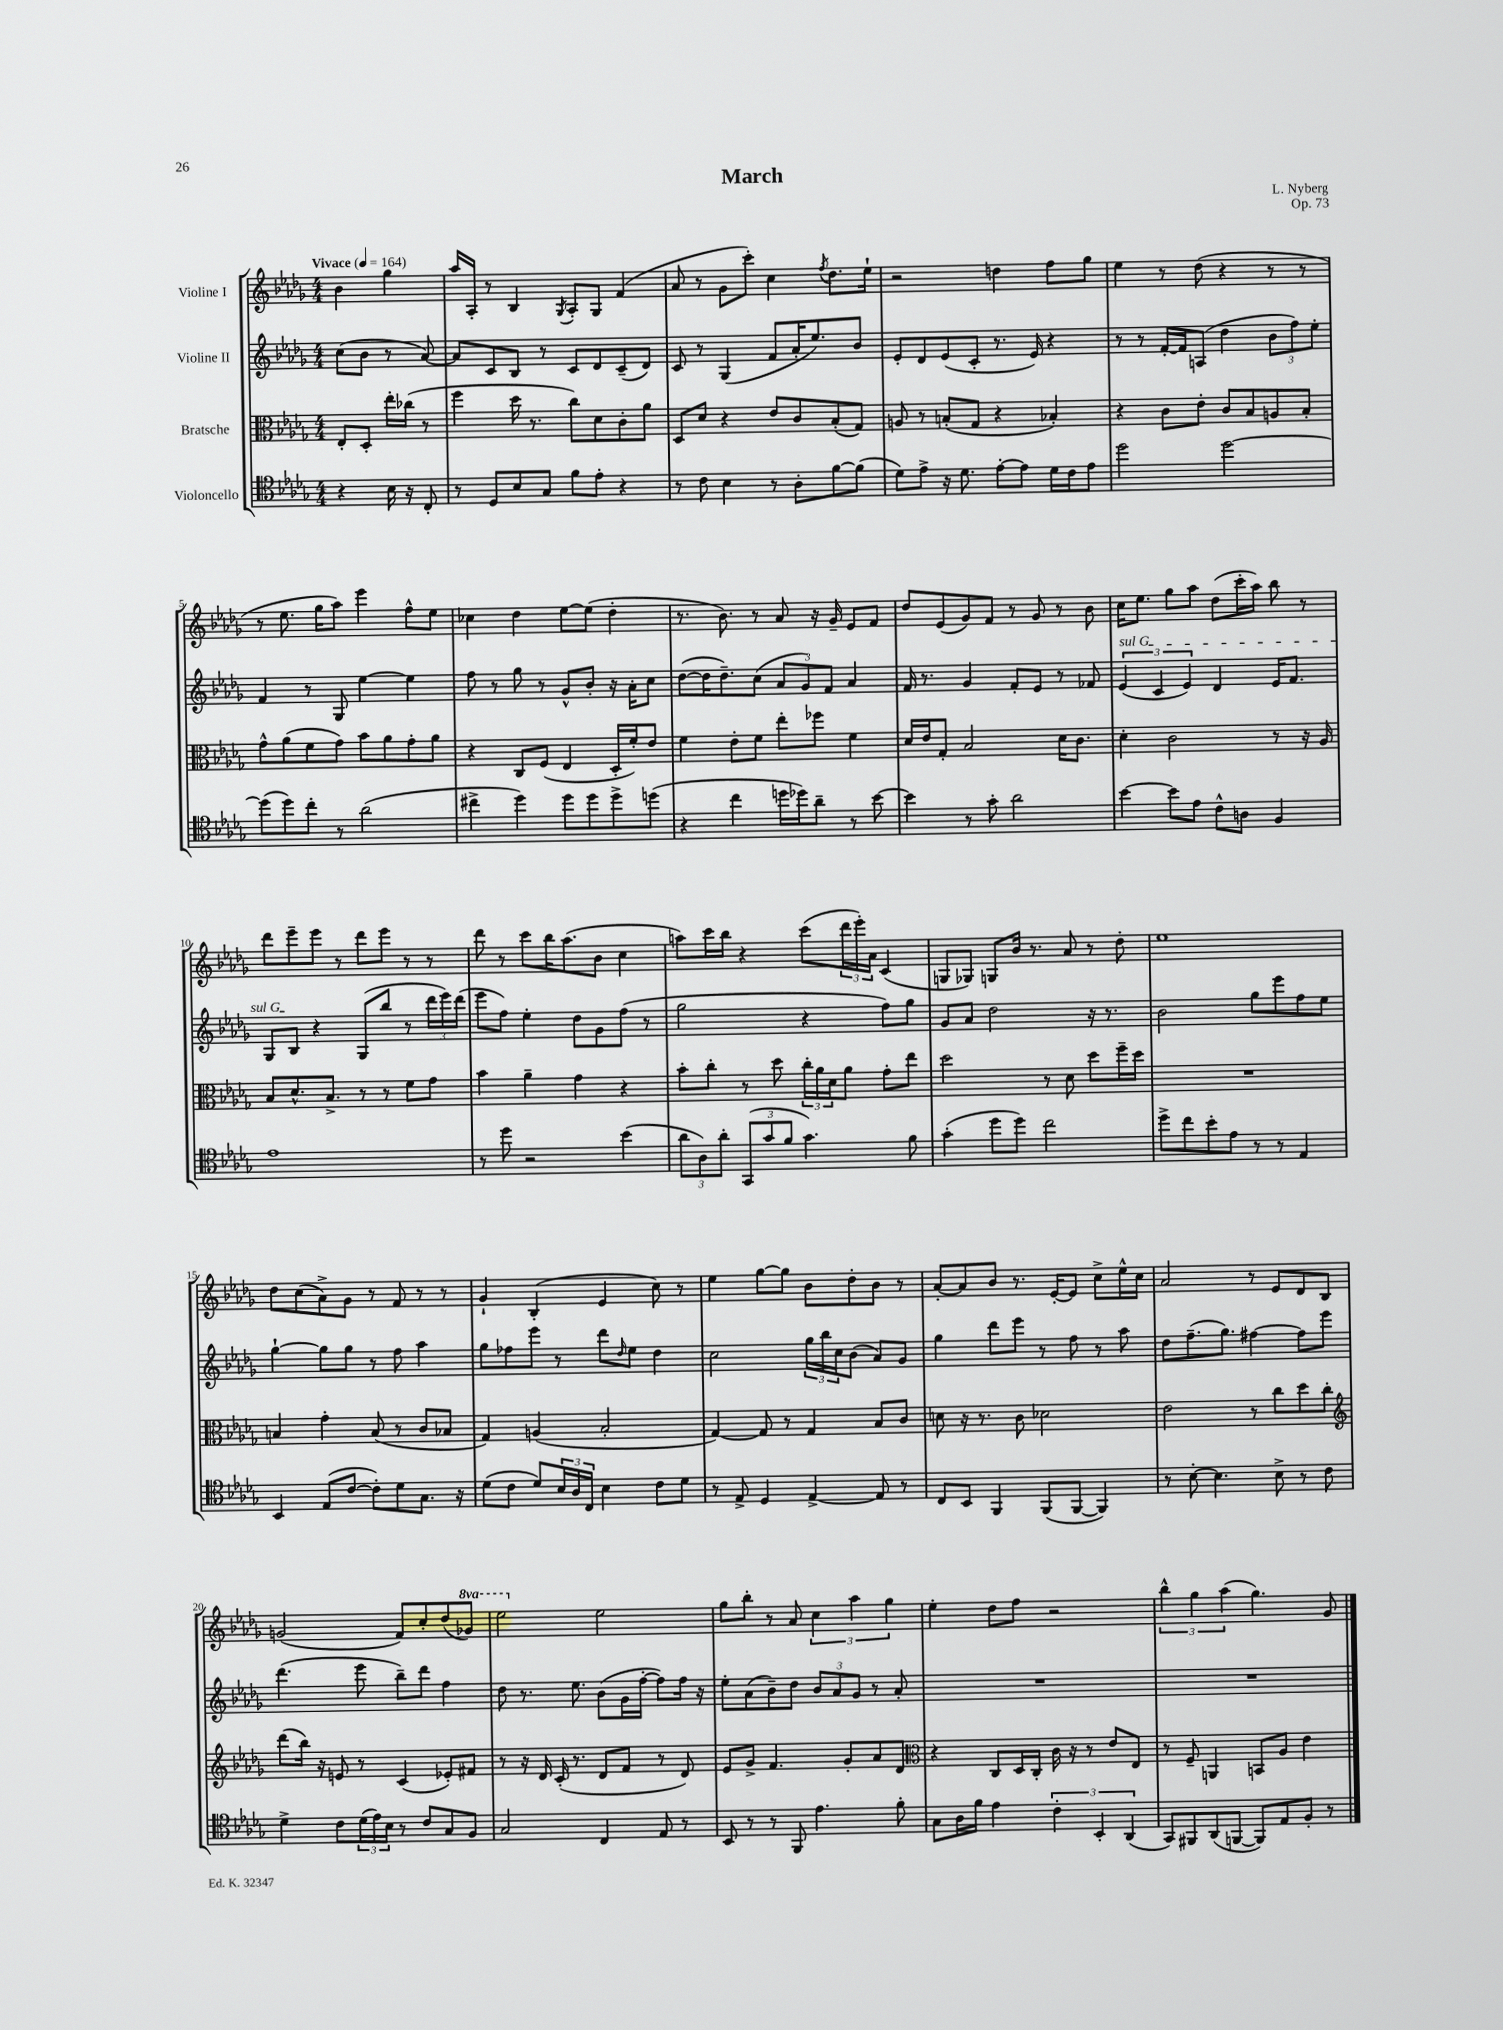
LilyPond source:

\header { title = "March" composer = "L. Nyberg" opus = "Op. 73" }
<<
\new StaffGroup <<
\new Staff = "s0" \with { instrumentName = "Violine I" } {
    \clef treble \key des \major \numericTimeSignature \time 4/4 \set Staff.ottavationMarkups = #ottavation-simple-ordinals \partial 2 \tempo "Vivace" 4 = 164
    bes'4 ges''4 |
    aes''16 aes16-. r8 bes4 \acciaccatura { ges8 } aes8-. ges8 f'4( |
    aes'8 r8 ges'8 c'''8-.) c''4 \acciaccatura { f''8 } des''8. ees''16-! |
    r2 d''4 f''8 ges''8 |
    ees''4 r8 des''8( r4 r8 r8 |
    r8 ees''8. ges''16 aes''8) ees'''4 f''8-^ ees''8 |
    ces''4 des''4 ees''8~ ees''8( des''4-. |
    r8. bes'8.) r8 aes'8 r16 ges'16-- ees'8 f'8 |
    des''8 ees'8( ges'8) f'8 r8 ges'8 r8 bes'8 |
    c''16 ees''8. ges''8 aes''8 des''8( c'''16-. aes''16) bes''8 r8 |
    des'''8 ees'''8-- ees'''8 r8 des'''8 ees'''8 r8 r8 |
    des'''8 r8 c'''8 bes''16 aes''8.( bes'8 c''4 |
    a''8) c'''16 bes''16 r4 c'''8( \tuplet 3/2 { des'''16 ees'''16-.) aes'16 } c'4( |
    g8 ges8) g8 bes'16 r8. aes'8 r8 des''8-. |
    ees''1 |
    des''8 c''8( aes'8->) ges'8 r8 f'8 r8 r8 |
    ges'4-! bes4-.( ees'4 c''8) r8 |
    ees''4 ges''8~ ges''8 bes'8 des''8-. bes'8 r8 |
    aes'8~-. aes'8 bes'8 r8. ees'16~-. ees'8 c''8-> ees''16-^ c''16 |
    aes'2 r8 ees'8 des'8 bes8 |
    g'2( f'8) c''8-. des''8( \ottava #1 ges''!8) |
    ees'''2 \ottava #0 ees''2 |
    ges''8 bes''8-. r8 aes'8 \tuplet 3/2 { c''4 aes''4 ges''4 } |
    ees''4-. des''8 f''8 r2 |
    \tuplet 3/2 { bes''4-^ ges''4 aes''4( } ges''4.) ges'8 \bar "|." |
}
\new Staff = "s1" \with { instrumentName = "Violine II" } {
    \clef treble \key des \major \numericTimeSignature \time 4/4 \partial 2
    c''8( bes'8 r8 aes'8~) |
    aes'8 c'8 bes8 r8 c'8 des'8 c'8--( des'8) |
    c'8 r8 ges4( f'8 aes'16-. ees''8.) bes'8 |
    ees'8-. des'8 ees'8( c'8-. r8. ees'16) r4 |
    r8 r8 f'16~-. f'16 a8( des''4 \tuplet 3/2 { bes'8 f''8) ees''8-. } |
    f'4 r8 ges8 ees''4~ ees''4 |
    f''8 r8 ges''8 r8 ges'8-^ bes'8-. r16 aes'16-. c''8 |
    des''8~( des''16 des''8.--) c''8( \tuplet 3/2 { aes'8 ges'8) f'8 } aes'4 |
    f'16 r8. ges'4 f'8-. ees'8 r8 fes'8 |
    \tuplet 3/2 { \once \override TextSpanner.bound-details.left.text = \markup { \italic "sul G" } ees'4\startTextSpan( c'4 ees'4) } des'4 ees'16 f'8. |
    ges8 bes8\stopTextSpan r4 ges8( bes''8 r8 \tuplet 3/2 { des'''16 ees'''16) des'''16( } |
    ees'''8 f''8) ees''4-. des''8 ges'8 f''8( r8 |
    ges''2 r4 f''8) ges''8 |
    ges'8 aes'8 des''2 r16 r8. |
    bes'2 ges''8 ees'''8 f''8 ees''8 |
    ges''4~-! ges''8 ges''8 r8 f''8 aes''4 |
    ges''8 fes''8 ees'''8 r8 des'''8 \grace { des''16 } ees''8 des''4 |
    c''2 \tuplet 3/2 { ges''16 bes''16 c''16 } bes'8( aes'8) ges'8 |
    ges''4 des'''8 ees'''8 r8 f''8 r8 aes''8 |
    des''8 f''8.--( ges''8.) fis''4~ fis''8 ees'''8 |
    des'''4.( ees'''8 bes''8--) des'''8 f''4 |
    des''8 r8. ees''8. bes'8( ges'16 f''16~-. f''8) f''16 r16 |
    ees''8-. aes'8( bes'8--) des''8 \tuplet 3/2 { bes'8 aes'8 ges'8 } r8 aes'8-. |
    R1 |
    R1 \bar "|." |
}
\new Staff = "s2" \with { instrumentName = "Bratsche" } {
    \clef alto \key des \major \numericTimeSignature \time 4/4 \partial 2
    ees8-. des8-. ees''16-. ces''16( r8 |
    f''4 des''16 r8. c''8) des'8 c'8-. aes'8 |
    des8 des'8 r4 ees'8 c'8 bes8-.( ges8) |
    a8 r8 b8-.( ges8 r4 bes4-.) |
    r4 c'8 ees'8-. c'8 bes8 a8 bes8-. |
    ges'8-^ aes'8( f'8 ges'8) bes'8 aes'8 ges'8-. aes'8 |
    r4 c8 f8( ees4 des16-. f'16-.) ees'8 |
    f'4 ees'8-. f'8 ees''8-. fes''8 f'4 |
    des'16 ees'16 ges8-. bes2 des'16 c'8. |
    des'4-. c'2 r8 r16 aes16 |
    bes8 des'8.-^ bes8.-> r8 r8 f'8 ges'8 |
    bes'4 aes'4-- ges'4 r4 |
    bes'8-. c''8-. r8 des''8 \tuplet 3/2 { c''16-. aes'16 des'16 } aes'8 ges'8-. ees''8 |
    des''2 r8 des'8 des''8 f''16-- des''16 |
    R1 |
    b4 ges'4-. b8( r8 c'8 bes8 |
    ges4) a4( bes2-. |
    ges4~) ges8 r8 ges4 bes8 c'8 |
    d'8 r16 r8. c'8 des'2 |
    ees'2 r8 c''8 des''8 c''8-. |
    \clef treble des'''8( bes''16) r16 e'8 r8 c'4( ees'8-.) fis'8 |
    r8 r16 des'16 c'16-.( r8. des'8 f'8 r8 des'8) |
    ees'8 ges'8-> f'4. ges'8-. aes'8 des'8 |
    \clef alto r4 c8 des16 c16-. c'16 r16 r8 ees'8 ees8 |
    r8 f8-- a,4 b,8 aes8 ees'4 \bar "|." |
}
\new Staff = "s3" \with { instrumentName = "Violoncello" } {
    \clef tenor \key des \major \numericTimeSignature \time 4/4 \partial 2
    r4 bes16 r16 c8-. |
    r8 des8 bes8 ges8 f'8 ees'8-. r4 |
    r8 c'8 bes4 r8 aes8-. f'8~ f'8( |
    des'8) ees'8-> r16 des'8. ees'8~-. ees'8 des'16 c'16 ees'8 |
    des''2 des''2~ |
    des''8( des''8) c''8-. r8 aes'2( |
    cis''4-> des''4) des''8 des''8 des''8-> d''8( |
    r4 c''4 d''16 des''16) aes'8-- r8 bes'8~ |
    bes'4 r8 ges'8-. aes'2 |
    bes'4~ bes'8 ees'8 c'8-^ a8 f4 |
    ees'1 |
    r8 des''8 r2 bes'4( |
    \tuplet 3/2 { aes'8 aes8) aes'8-. } \tuplet 3/2 { ges,8( ges'8 f'8 } ges'4.) f'8 |
    ges'4-.( des''8 des''8) c''2 |
    des''8-> c''8 bes'8-. ees'8 r8 r8 ees4 |
    bes,4 ees8( c'8~ c'8-.) des'8 ges8. r16 |
    des'8( c'8 des'8) \tuplet 3/2 { bes16 aes16 c16 } bes4 c'8 des'8 |
    r8 ees8-> des4 ees4~-> ees8 r8 |
    c8 bes,8 f,4 f,8( f,8~ f,4) |
    r8 bes8~-. bes4. bes8-> r8 c'8 |
    des'4-> c'8 \tuplet 3/2 { des'16( ees'16) bes16 } r8 c'8 ges8 f8 |
    ges2 c4 ees8 r8 |
    bes,8 r8 r8 f,8 ees'4. f'8-. |
    ges8 aes16 f'16 ees'4 \tuplet 3/2 { c'4-. bes,4-. aes,4( } |
    ges,8) fis,8 aes,8( f,8~ f,8) ees8 f8-. r8 \bar "|." |
}
>>
>>
